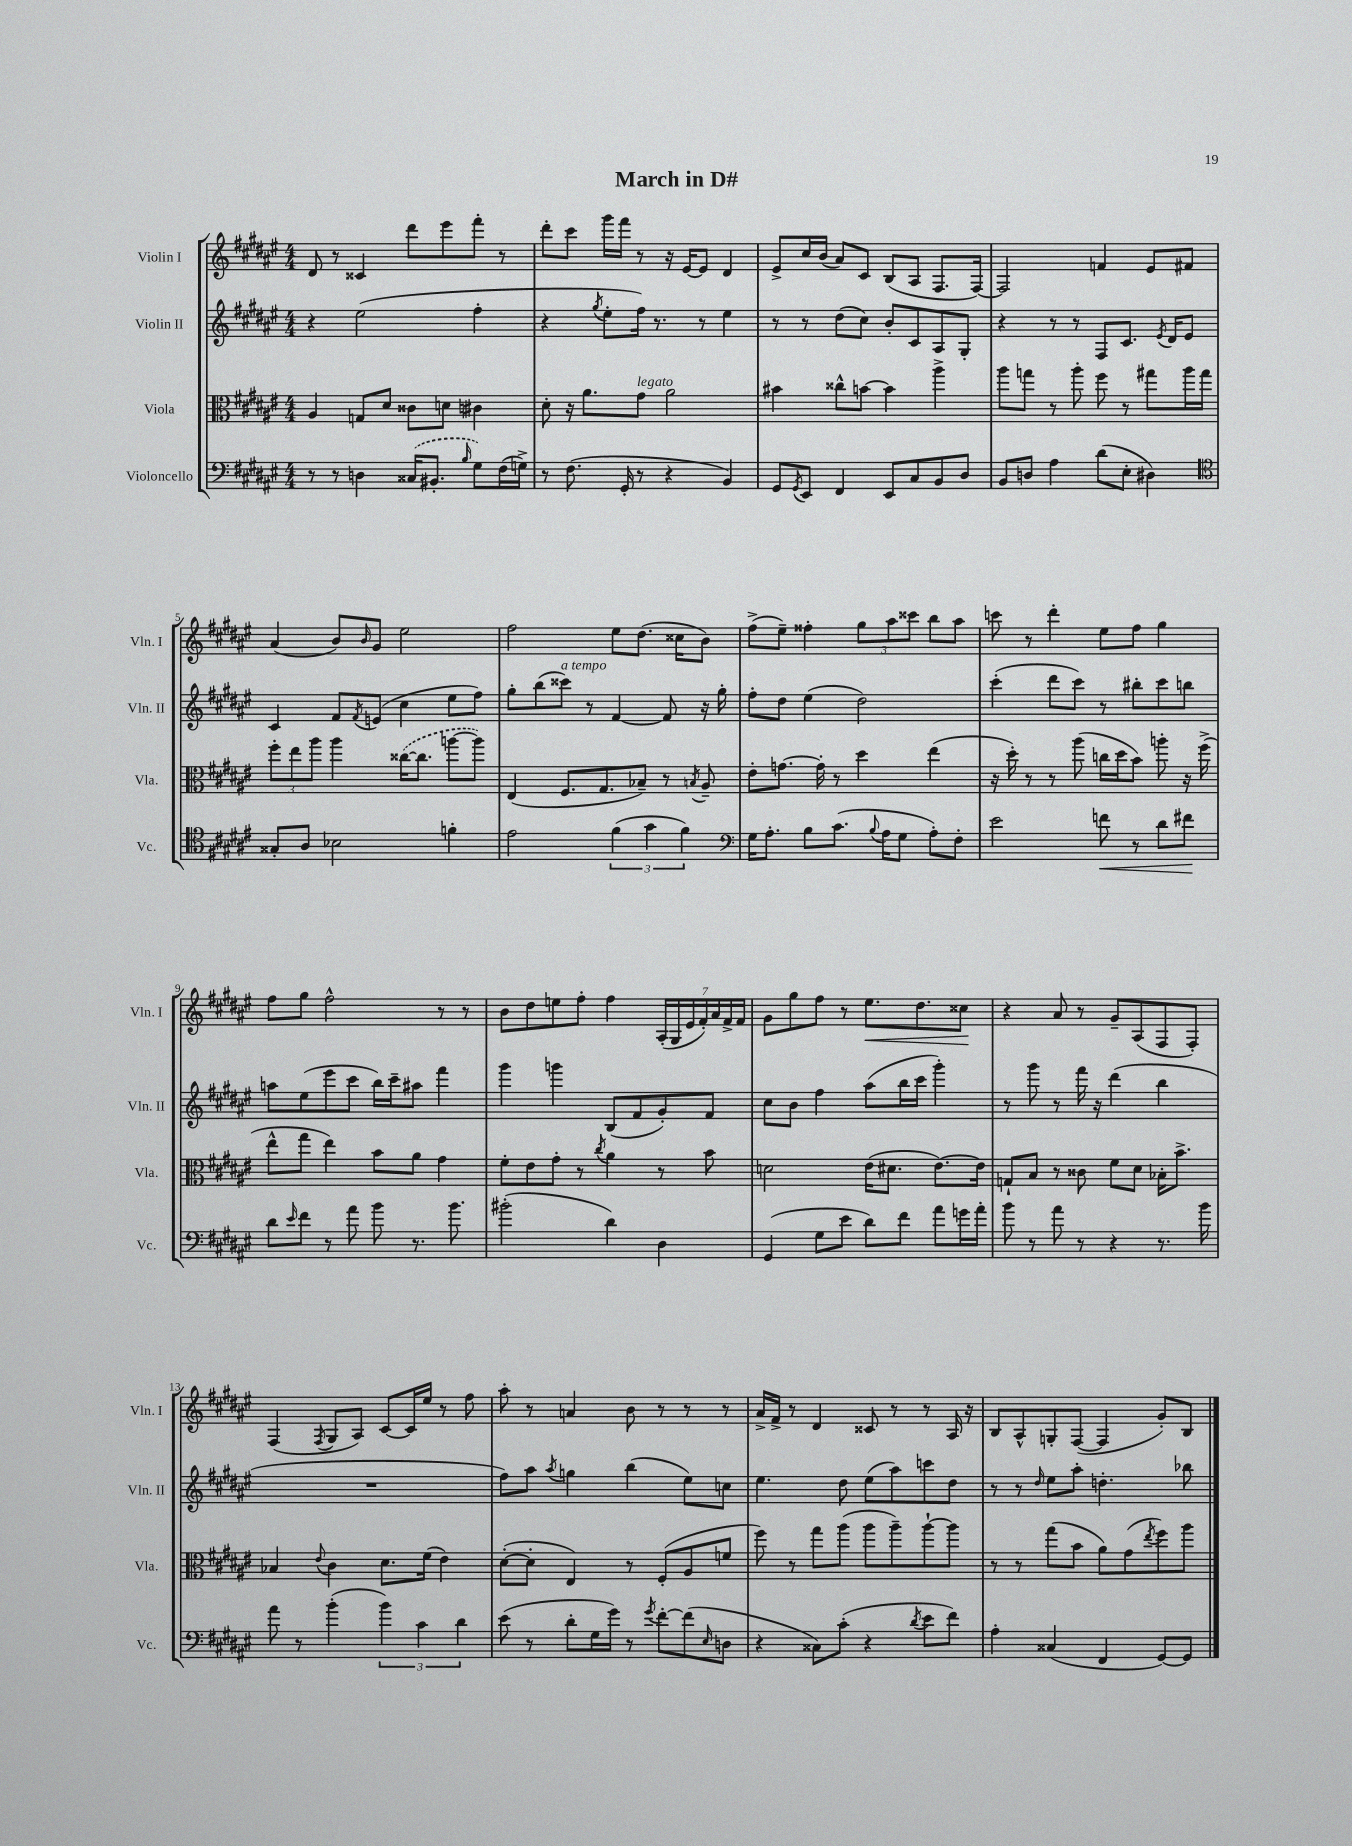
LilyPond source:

\header { title = "March in D#" }
<<
\new StaffGroup <<
\new Staff = "s0" \with { instrumentName = "Violin I" shortInstrumentName = "Vln. I" } {
    \clef treble \key fis \major \numericTimeSignature \time 4/4
    dis'8 r8 cisis'4 dis'''8 eis'''8 fis'''8-. r8 |
    dis'''8-. cis'''8 gis'''16 fis'''16 r8 r16 eis'16~ eis'8 dis'4 |
    eis'8-> cis''16 b'16( ais'8) cis'8 b8( ais8 fis8. fis16~) |
    fis2 f'4 eis'8 fis'8 |
    ais'4( b'8) \grace { b'16 } gis'8 eis''2 |
    fis''2 eis''8 dis''8.( cisis''16 b'8) |
    fis''8->( eis''8--) fisis''4-. \tuplet 3/2 { gis''8 ais''8 cisis'''8 } b''8 ais''8 |
    c'''8 r8 dis'''4-. eis''8 fis''8 gis''4 |
    fis''8 gis''8 fis''2-^ r8 r8 |
    b'8 dis''8 e''8 fis''8-. fis''4 \tuplet 7/4 { ais16-.( gis16 eis'16 fis'16-.) ais'16 fis'16-> fis'16 } |
    gis'8 gis''8 fis''8 r8 eis''8.\< dis''8. cisis''8\! |
    r4 ais'8 r8 gis'8-- ais8( fis8 fis8-.) |
    fis4( \acciaccatura { fis8 } gis8 ais8) cis'8~ cis'16 eis''16 r8 fis''8 |
    ais''8-. r8 a'4 b'8 r8 r8 r8 |
    ais'16-> fis'16-> r8 dis'4 cisis'8 r8 r8 ais16 r16 |
    b8 ais8-^ g8-. fis8~( fis4 gis'8-.) b8 \bar "|." |
}
\new Staff = "s1" \with { instrumentName = "Violin II" shortInstrumentName = "Vln. II" } {
    \clef treble \key fis \major \numericTimeSignature \time 4/4
    r4 eis''2( fis''4-. |
    r4 \acciaccatura { gis''8 } eis''8-. fis''16) r8. r8 eis''4 |
    r8 r8 dis''8( cis''8) b'8-. cis'8 ais8 gis8-. |
    r4 r8 r8 fis8 cis'8. \acciaccatura { eis'8 } dis'16 eis'8 |
    cis'4 fis'8 \acciaccatura { fis'8 } e'8( cis''4 eis''8 fis''8) |
    gis''8-. b''8( cisis'''8^\markup { \italic "a tempo" }) r8 fis'4~ fis'8 r16 gis''16-. |
    fis''8-. dis''8 eis''4( dis''2) |
    cis'''4-.( dis'''8 cis'''8) r8 bis''8-. cis'''8 b''8 |
    a''8 eis''8( eis'''8 cis'''8 b''16) cis'''16-- ais''8 fis'''4 |
    gis'''4 g'''4 b8( fis'8 gis'8-.) fis'8 |
    cis''8 b'8 fis''4 ais''8( b''16 cis'''16 gis'''4-.) |
    r8 gis'''8 r8 fis'''16 r16 dis'''4( b''4 |
    R1 |
    fis''8) ais''8 \acciaccatura { ais''8 } g''4 b''4( eis''8) c''8 |
    eis''4. dis''8 eis''8( ais''8) c'''8 dis''8 |
    r8 r8 \grace { dis''16 } eis''8 ais''8-. d''4.-. bes''8 \bar "|." |
}
\new Staff = "s2" \with { instrumentName = "Viola" shortInstrumentName = "Vla." } {
    \clef alto \key fis \major \numericTimeSignature \time 4/4
    ais4 g8 dis'8 cisis'8 d'8 cis'4 |
    dis'8-. r16 ais'8. gis'8^\markup { \italic "legato" } ais'2 |
    bis'4 cisis''8-^ b'8~ b'4 ais''4-> |
    ais''8 g''8 r8 ais''8-. fis''8 r8 gis''8 ais''16 gis''16 |
    \tuplet 3/2 { fis''8-. eis''8 ais''8 } ais''4 \once \slurDashed cisis''16~( cisis''8. a''8~ a''8) |
    eis4( fis8. gis8. bes8--) r8 \acciaccatura { b8 } ais8-- |
    eis'8-. g'8.~ g'16-. r8 dis''4 eis''4( |
    r16 dis''16-.) r8 r8 ais''8( c''16 dis''16 b'8) a''8-. r16 fis''16->( |
    eis''8-^ gis''8 eis''4) b'8 ais'8 gis'4 |
    fis'8-. eis'8 gis'8-. r8 \acciaccatura { cis''8 } ais'4 r8 b'8 |
    d'2 eis'16( dis'8. eis'8.~) eis'16 |
    g8-! b8 r8 cisis'8 fis'8 dis'8 bes16-. b'8.-> |
    bes4 \appoggiatura { eis'8 } cis'4 dis'8. fis'16( eis'4) |
    dis'8~-.( dis'8-. eis4) r8 fis8-.( ais8 f'8 |
    fis''8) r8 gis''8 ais''8( ais''8 ais''8--) ais''8~-! ais''8 |
    r8 r8 gis''8( b'8 ais'8) gis'8( \acciaccatura { eis''8 } fis''8) ais''8 \bar "|." |
}
\new Staff = "s3" \with { instrumentName = "Violoncello" shortInstrumentName = "Vc." } {
    \clef bass \key fis \major \numericTimeSignature \time 4/4
    r8 r8 d4 \once \slurDashed cisis16( bis,8.-. \grace { b16 } gis8) fis16( g16->) |
    r8 fis8.( gis,16-. r8 r4 b,4) |
    gis,8 \acciaccatura { gis,8 } eis,8 fis,4 eis,8 cis8 b,8 dis8 |
    b,8 d8 ais4 dis'8( eis8-. dis4) |
    \clef tenor gisis8-. ais8 bes2 f'4-. |
    eis'2 \tuplet 3/2 { fis'4( gis'4 fis'4) } |
    \clef bass gis16 ais8.-. b8 cis'8.( \appoggiatura { b8 } ais16 gis8 ais8-.) fis8-. |
    eis'2 f'8\< r8 dis'8 fis'8\! |
    dis'8 \grace { eis'16 } fis'8 r8 ais'8 b'8 r8. b'8. |
    bis'2-.( dis'4) dis4 |
    gis,4( gis8 eis'8 dis'8) fis'8 ais'8 g'16 ais'16-. |
    b'8 r8 ais'8 r8 r4 r8. b'16 |
    ais'8 r8 b'4-.( \tuplet 3/2 { b'4) cis'4 dis'4 } |
    eis'8( r8 dis'8-. gis16 gis'16) r8 \acciaccatura { gis'8 } fis'8~-. fis'8( \grace { eis16 } d8 |
    r4 cisis8) cis'8-.( r4 \acciaccatura { dis'8 } eis'8 fis'8) |
    ais4-. cisis4( fis,4 gis,8~) gis,8 \bar "|." |
}
>>
>>
